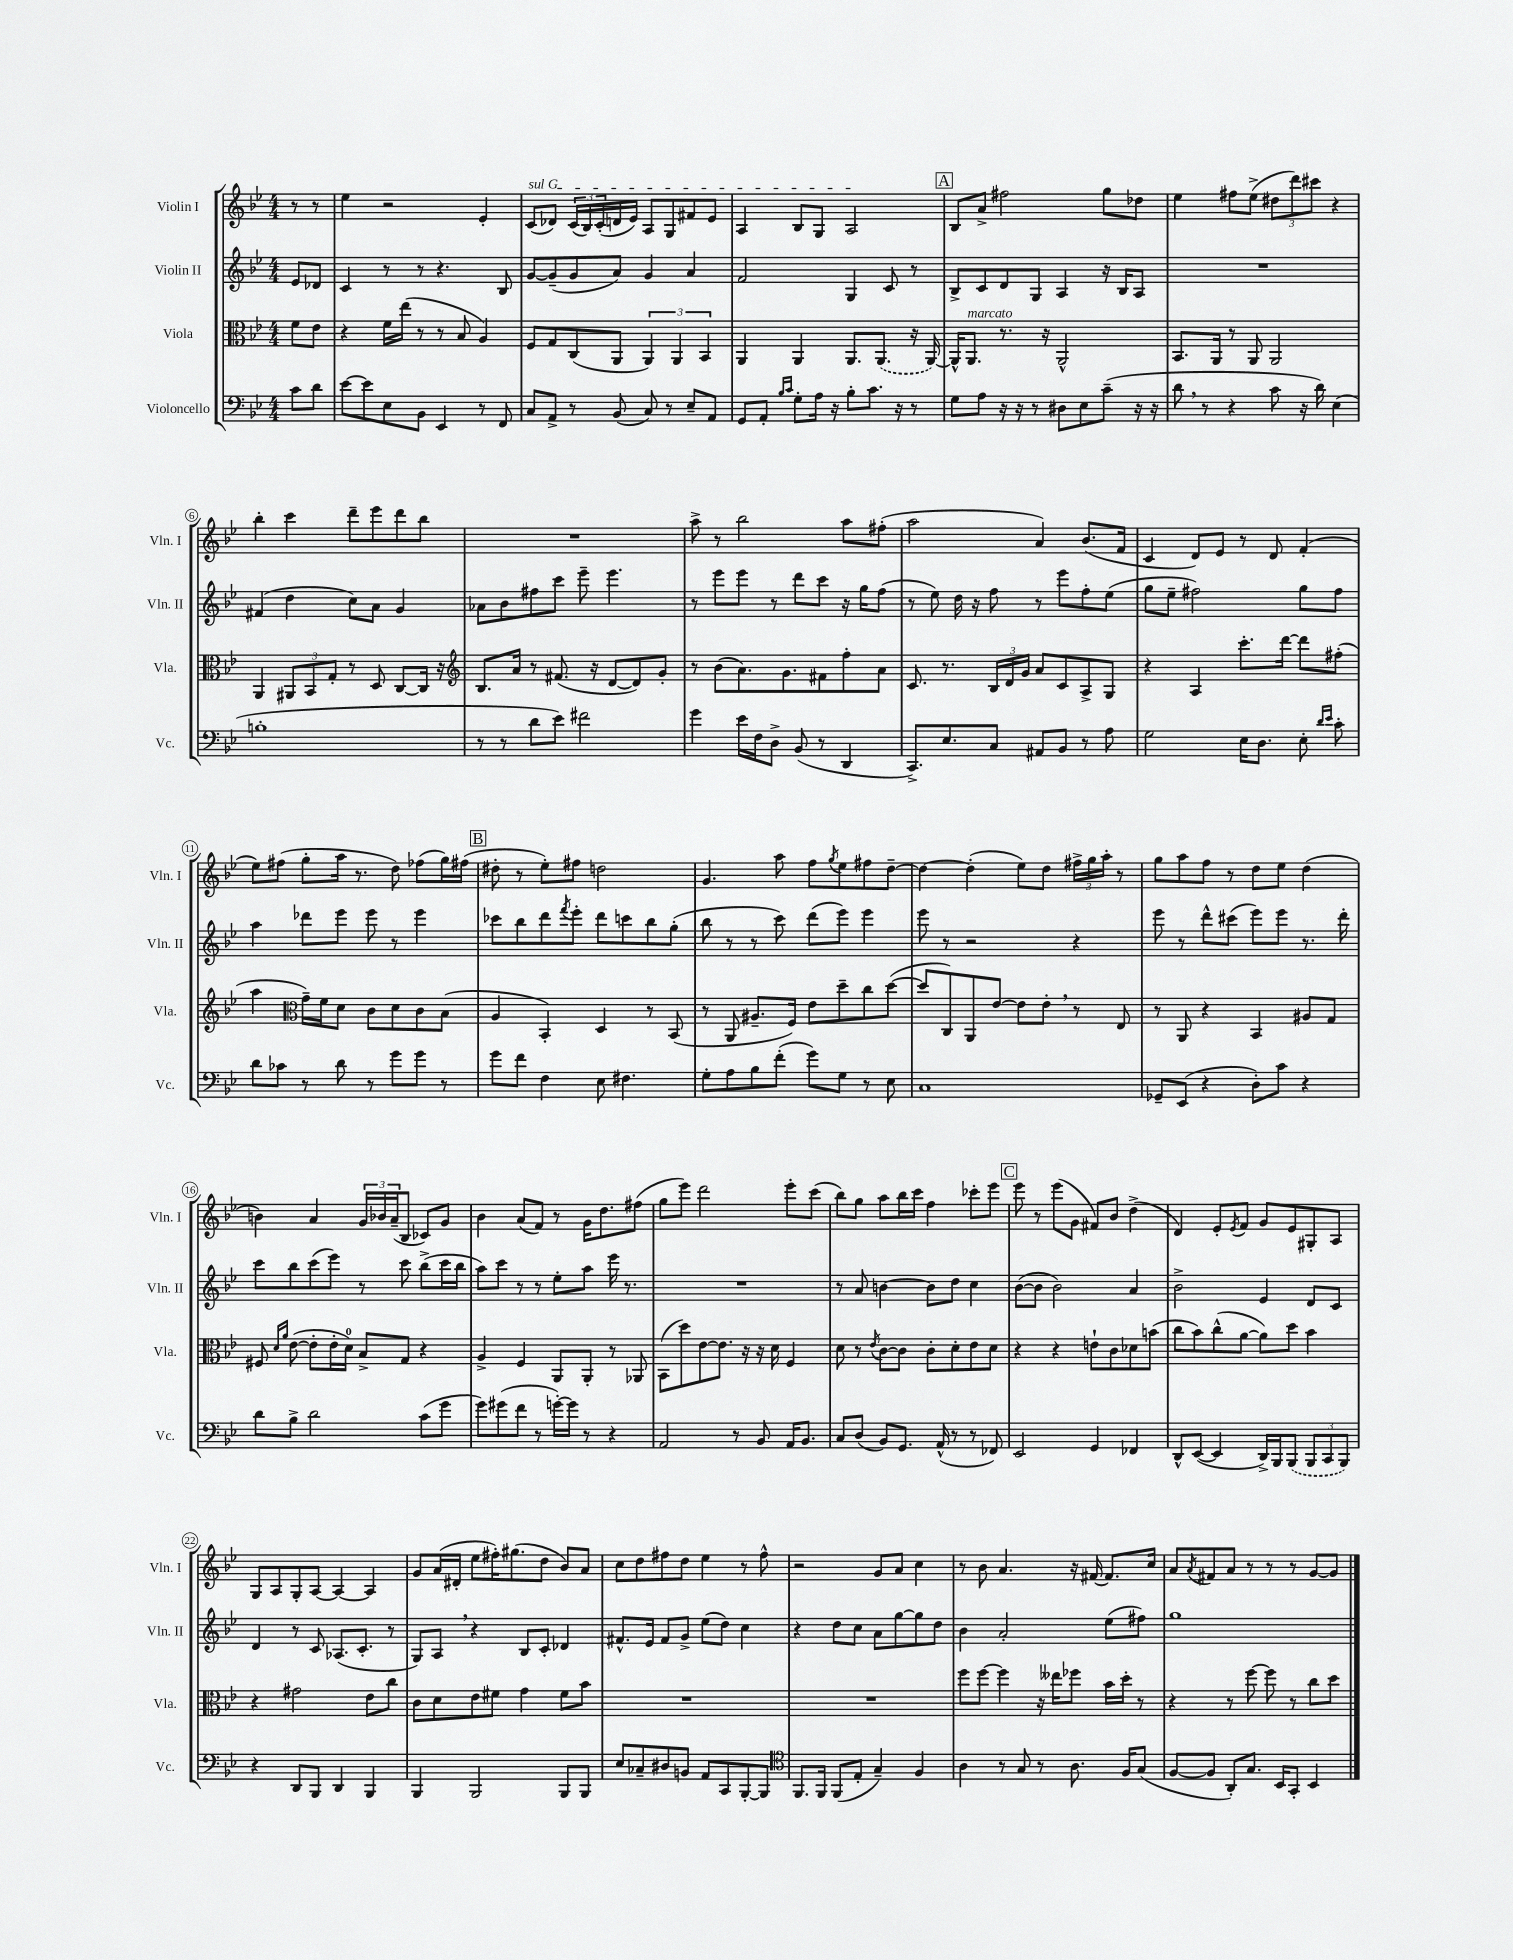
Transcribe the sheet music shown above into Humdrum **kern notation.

**kern	**kern	**kern	**kern
*staff4	*staff3	*staff2	*staff1
*clefF4	*clefC3	*clefG2	*clefG2
*k[b-e-]	*k[b-e-]	*k[b-e-]	*k[b-e-]
*M4/4	*M4/4	*M4/4	*M4/4
8c	8f	8e-	8r
8d	8e-	8d-	8r
=	=	=	=
[8e-	4r	4c	4ee-
8e-]	.	.	.
8E-	16f	8r	2r
.	(16ee-	.	.
8BB-	8r	8r	.
4EE-	8r	4.r	.
.	8B-	.	.
8r	4A)	.	4e-'
8FF	.	8B-	.
=	=	=	=
8C	8F	[8g	(8c
8AA^	8G	(8g~]	8d-)
8r	(8C	8g	(24c
.	.	.	24B-)
.	.	.	(24c'
(8BB-	8AA	8a)	16d
.	.	.	16e-)
8C)	6AA)	4g	8A
8r	.	.	8G
.	6AA	.	.
8E-~	.	4a	8f#
.	6BB-	.	.
8AA	.	.	8e-
=	=	=	=
8GG	4AA	2f	4A
8AA'	.	.	.
16qqB-	.	.	.
16qqc	.	.	.
8G'	4AA	.	8B-
16A	.	.	8G
16r	.	.	.
8B-'	8.AA	4G	2A
8.c	.	.	.
.	(8.AA	.	.
.	.	8c	.
16r	.	.	.
8r	16r	8r	.
.	[16AA)	.	.
=	=	=	=
8G	16AA^^]	8B-^	8B-
.	8.AA	.	.
8A	.	8c	8a^
16r	8.r	8d	2ff#
16r	.	.	.
8r	.	8G	.
.	16r	.	.
8D#	2AA^^	4A	.
8E-	.	.	.
(8c~	.	16r	8gg
.	.	16B-	.
16r	.	8A	8dd-
16r	.	.	.
=	=	=	=
8d	8.BB-	1r	4ee-
8r	.	.	.
.	16AA	.	.
4r	8r	.	8ff#
.	8AA	.	(8ee-^
8c	2AA	.	12dd#
.	.	.	12ddd)
16r	.	.	.
.	.	.	12ccc#
16d)	.	.	.
(4E-	.	.	4r
=	=	=	=
1B'	4AA	(4f#	4bb-'
.	12AA#	4dd	4ccc
.	12BB-	.	.
.	12G'	.	.
.	8r	8cc)	8ddd~
.	8D	8a	8eee-
.	[8C	4g	8ddd
.	16C]	.	8bb-
.	16r	.	.
=	=	=	=
*	*clefG2	*	*
8r	8.B-	8a-	1r
8r	.	8b-	.
.	16a	.	.
8d	8r	8ff#	.
8e-)	(8.f#	8ccc	.
2f#	.	8eee-~	.
.	16r	.	.
.	[8d	4.eee-	.
.	8d])	.	.
.	8g'	.	.
=	=	=	=
4g	8r	8r	8aa^
.	(8b-	8eee-	8r
16e-	8.a)	8eee-	2bb-
16F	.	.	.
8D^	.	8r	.
.	8.g	.	.
(8BB-	.	8ddd	.
8r	8f#	8ccc	.
4DD	8ff'	16r	8aa
.	.	16gg	.
.	8a	(8ff	(8ff#'
=	=	=	=
8.CC^)	8.c	8r	2aa
.	.	8ee-)	.
8.E-	8.r	.	.
.	.	16dd	.
.	.	16r	.
8C	24B-	8ff	.
.	24d	.	.
.	24g	.	.
8AA#	8a	8r	4a)
8BB-	8c	8eee-	.
8r	8A^	8ff'	(8.b-
8A	8G	(8ee-	.
.	.	.	16f
=	=	=	=
2G	4r	8gg	4c
.	.	8ee-~	.
.	4A	2ff#)	8d)
.	.	.	8e-
16E-	8.ccc'	.	8r
8.D	.	.	.
.	.	.	8d
.	[16ddd	.	.
8E-'	8ddd]	8gg	(4f'
16qqd	.	.	.
16qqe-	.	.	.
8c'	(8ff#'	8ff#	.
=	=	=	=
8d	4aa	4aa	8ee-)
8c-	.	.	(8ff#
*	*clefC3	*	*
8r	16g~)	8ddd-	8gg'
.	16f	.	.
8d	8d	8eee-	16aa
.	.	.	8.r
8r	8c	8eee-	.
8g	8d	8r	8dd)
8g	8c	4eee-	(8ff-
8r	(8B-	.	16gg)
.	.	.	(16ff#
=	=	=	=
8g	4A	8ccc-	8dd#'
8f	.	8bb-	8r
4F	4BB-')	8ddd	8ee-')
.	.	8qfff	.
.	.	8eee-'	8ff#
8E-	4D	8ddd	2dd
4.F#	.	8ccc	.
.	8r	8bb-	.
.	(8BB-	(8gg'	.
=	=	=	=
8G'	8r	8bb-	4.g
8A	8AA	8r	.
8B-	8.A#~	8r	.
(8f'	.	8ccc)	8aa
.	16F)	.	.
8g)	8e-	(8ddd	8ff
.	.	.	8qgg
8G	8dd~	8eee-)	8ee-
8r	8cc	4eee-	8ff#
8E-	([8dd	.	[8dd~
=	=	=	=
1C	8dd]	8eee-	4dd_
.	8C)	8r	.
.	8AA	2r	(4dd']
.	[8e-	.	.
.	8e-]	.	8ee-)
.	8e-'	.	8dd
.	8r	4r	24ff#^
.	.	.	24gg
.	.	.	24aa'
.	8E-	.	8r
=	=	=	=
8GG-~	8r	8eee-	8gg
(8EE-	8AA	8r	8aa
4r	4r	8ddd^^	8ff
.	.	(8ccc#	8r
8D')	4BB-	8eee-)	8dd
8c	.	8eee-	8ee-
4r	8A#	8.r	(4dd
.	8G	.	.
.	.	16ddd'	.
=	=	=	=
8d	8F#	8ccc	4b)
.	16qqd	.	.
.	16qqa	.	.
8B-^	([8e-	8bb-	.
2d	8e-']	(8ccc	4a
.	16e-'	8eee-)	.
.	16d)	.	.
.	8B-^	8r	24g
.	.	.	24b-
.	.	.	(24a~
.	8G	8ccc	8B-
(8c	4r	(8bb-^	8c-)
8g	.	16ccc	8g
.	.	16bb-	.
=	=	=	=
8g)	4A^	8aa)	4b-
(8g#	.	8ccc	.
8f	4F	8r	(8a
8r	.	8r	8f)
[16g')	8AA	8ee-'	8r
16g]	.	.	.
8r	8AA'	8aa	16g
.	.	.	8.dd
4r	8r	16eee-	.
.	.	8.r	.
.	8AA-	.	(8ff#
=	=	=	=
2AA	(8BB-	1r	8gg
.	8dd)	.	8eee-)
.	[8e-	.	2ddd
.	8.e-]	.	.
8r	.	.	.
.	16r	.	.
8BB-	16r	.	.
.	16d	.	.
16AA	4F	.	8eee-'
8.BB-	.	.	.
.	.	.	(8ccc
=	=	=	=
8C	8d	8r	8bb-)
(8D	8r	8a	8gg
.	8qe-	.	.
8BB-)	[8c	[4b	8aa
8.GG	8c]	.	16bb-
.	.	.	16ccc
.	8c'	8b]	4ff
(16AA^^	.	.	.
8r	8d'	8dd	.
8r	8e-	4cc	8ccc-'
8FF-)	8d	.	8eee-
=	=	=	=
2EE-	4r	([8b-	8eee-
.	.	8b-]	8r
.	4r	2b-)	(8eee-
.	.	.	8g
4GG	8e`	.	8f#)
.	8c	.	8b-
4FF-	8d-	4a	(4dd^
.	(8b	.	.
=	=	=	=
8DD^^	8cc	2b-^	4d)
([8EE-	8b-)	.	.
4EE-]	(8cc^^	.	8e-'
.	.	.	8qe-
.	[8a	.	8f
16DD^)	8a])	4e-	8g
16BBB-	.	.	.
(8BBB-	8dd	.	8e-
12BBB-	4b-	8d	8G#'
12CC	.	.	.
.	.	8c	8A
12BBB-)	.	.	.
=	=	=	=
4r	4r	4d	8G
.	.	.	8A
8DD	2g#	8r	8G'
8BBB-	.	8c	[8A
4DD	.	(8.A-	4A_
.	.	8.c'	.
4BBB-	8e-	.	4A]
.	8cc	8r	.
=	=	=	=
4BBB-	8c	8G)	8g
.	8d	8A	(16a
.	.	.	16d#'
2BBB-	8e-	4r	8ee-
.	8f#	.	16ff#')
.	.	.	(8.gg#
.	4g	8B-	.
.	.	8c'	8dd
8BBB-	8f#	4d-	8b-)
8BBB-	8b-	.	8a
=	=	=	=
8E-	1r	8.f#^^	8cc
8C-~	.	.	8dd
.	.	16e-	.
8D#	.	8f#	8ff#
8BB	.	8g^	8dd
8AA	.	(8ee-	4ee-
8CC	.	8dd)	.
[8BBB-'	.	4cc	8r
8BBB-]	.	.	8ff#^^
=	=	=	=
*clefC4	*	*	*
8.FF	1r	4r	2r
16FF	.	.	.
(8FF	.	8dd	.
8E-'	.	8cc	.
4G~)	.	8a	8g
.	.	[8gg	8a
4F	.	8gg]	4cc
.	.	8dd	.
=	=	=	=
4A	8ff	4b-	8r
.	[8ff	.	8b-
8r	4ff]	2a'	4.a
8G	.	.	.
8r	16r	.	.
.	16ee--	.	.
8.A	8ff-	.	16r
.	.	.	[16f#
.	16b-	(8ee-	8.f#]
16F	16dd'	.	.
(8G	8r	8ff#)	.
.	.	.	16cc
=	=	=	=
[8F	4r	1gg	8a
.	.	.	8qa
8F]	.	.	8f#
8AA')	8r	.	8a
8.G	[8ff	.	8r
.	8ff]	.	8r
16BB-	.	.	.
8GG'	8r	.	8r
4BB-	8cc	.	[8g
.	8dd	.	8g]
==	==	==	==
*-	*-	*-	*-
